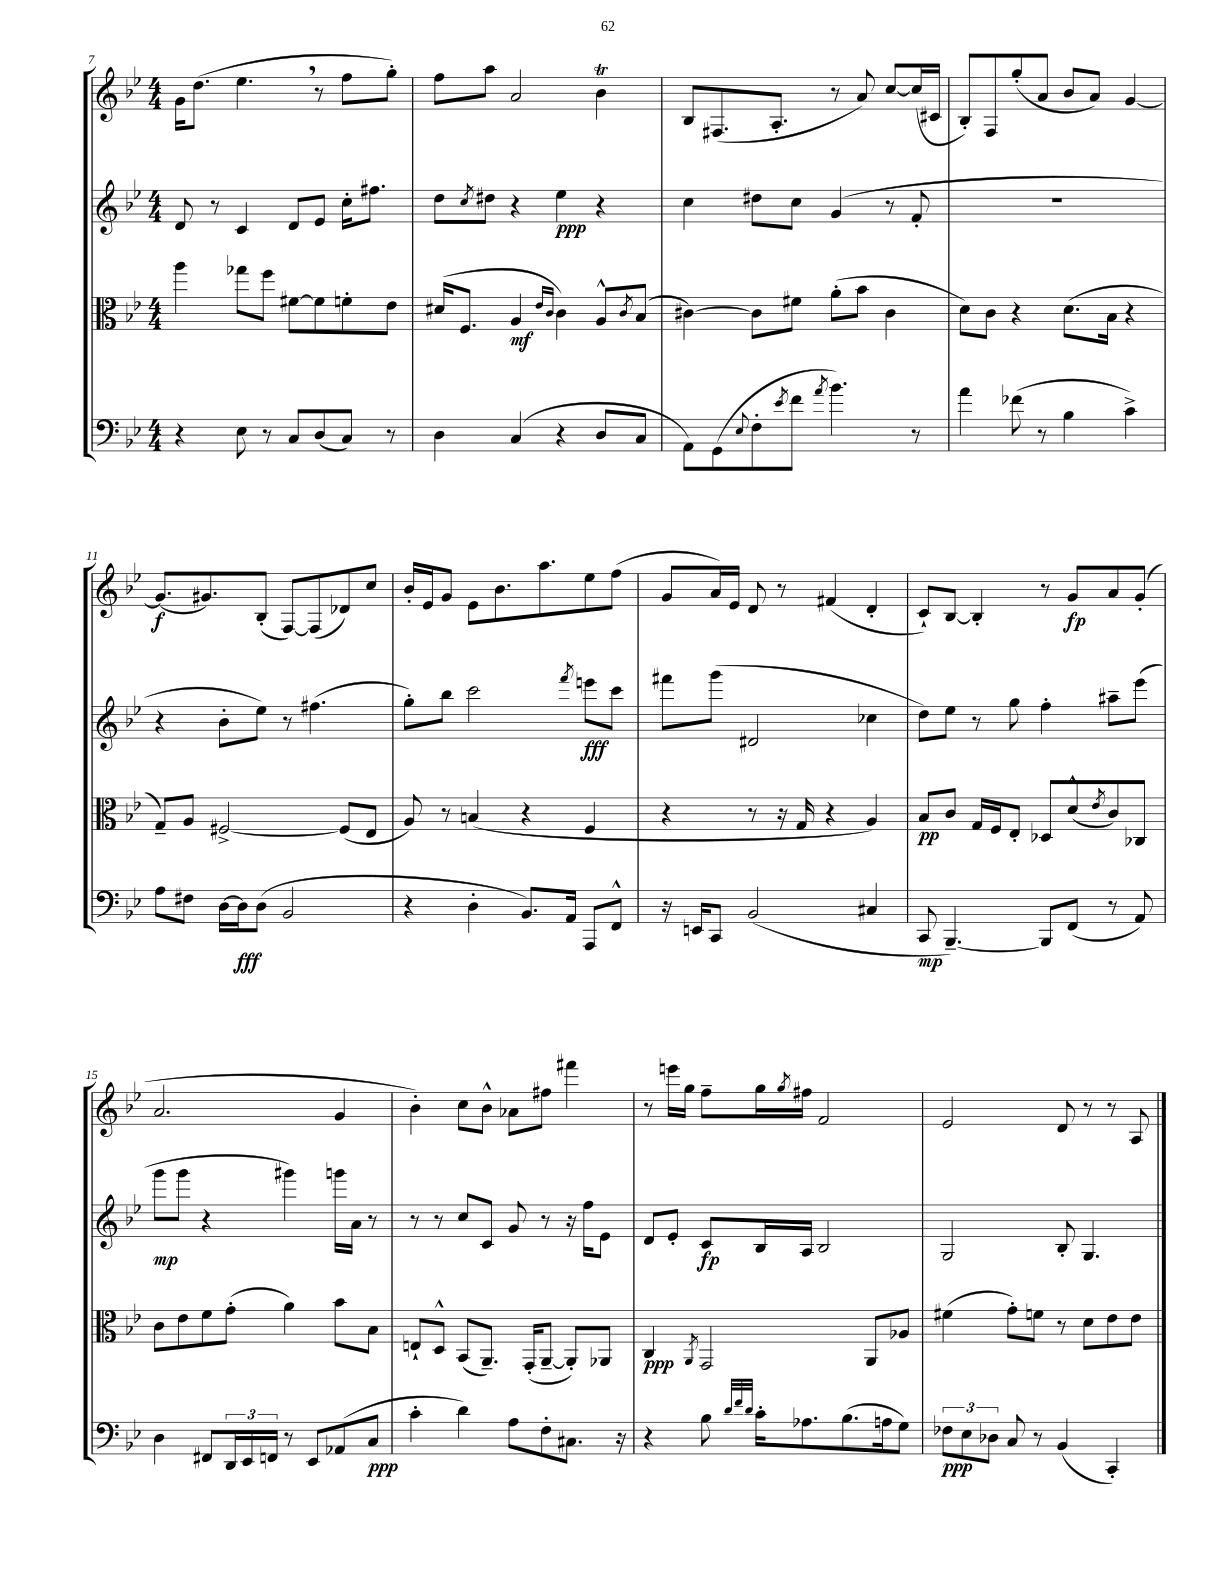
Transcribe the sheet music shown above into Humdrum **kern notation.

**kern	**dynam	**kern	**dynam	**kern	**dynam	**kern	**dynam
*part4	*part4	*part3	*part3	*part2	*part2	*part1	*part1
*staff4	*staff4	*staff3	*staff3	*staff2	*staff2	*staff1	*staff1
*clefF4	*	*clefC3	*	*clefG2	*	*clefG2	*
*k[b-e-]	*	*k[b-e-]	*	*k[b-e-]	*	*k[b-e-]	*
*M4/4	*	*M4/4	*	*M4/4	*	*M4/4	*
=7	=7	=7	=7	=7	=7	=7	=7
4r	.	4aa\	.	8d/	.	16g\KL	.
.	.	.	.	.	.	(8.dd\J	.
.	.	.	.	8r	.	.	.
8E-\	.	8gg-X\L	.	4c/	.	4.ee-,\	.
8r	.	8ff\J	.	.	.	.	.
8C/L	.	[8f#X\L	.	8d/L	.	.	.
(8D/	.	8f#\]	.	8e-/J	.	8r	.
8C/J)	.	8fn'\	.	16cc'\KL	.	8ff\L	.
.	.	.	.	8.ff#X\J	.	.	.
8r	.	8e-\J	.	.	.	8gg'\J)	.
=8	=8	=8	=8	=8	=8	=8	=8
4D\	.	(16d#X/KL	.	8dd\L	.	8ff\L	.
.	.	8.F/J	.	.	.	.	.
.	.	.	.	8qcc/	.	.	.
.	.	.	.	8dd#X\J	.	8aa\J	.
(4C/	.	4A/	mf	4r	.	2a/	.
.	.	16qqe-/LL	.	.	.	.	.
.	.	16qqc/JJ	.	.	.	.	.
4r	.	4c\)	.	4ee-\	ppp	.	.
8D/L	.	8A^^/L	.	4r	.	4b-T\	.
.	.	8qc/	.	.	.	.	.
8C/J	.	(8B-/J	.	.	.	.	.
=9	=9	=9	=9	=9	=9	=9	=9
8AA\L)	.	[4c#X\)	.	4cc\	.	8B-/L	.
(8GG\	.	.	.	.	.	(8.F#X/	.
8qqE-/	.	.	.	.	.	.	.
8F'\	.	8c#\L]	.	8dd#X\L	.	.	.
.	.	.	.	.	.	8.A'/J	.
8qe-/	.	.	.	.	.	.	.
8f\J	.	8f#X\J	.	8cc\J	.	.	.
8qa/	.	.	.	.	.	.	.
4.b-\)	.	(8a'\L	.	(4g/	.	8r	.
.	.	8b-\J	.	.	.	8a/)	.
.	.	4c#\	.	8r	.	[8cc/L	.
8r	.	.	.	8f'/	.	(16cc/L]	.
.	.	.	.	.	.	16c#X/JJ	.
=10	=10	=10	=10	=10	=10	=10	=10
4a\	.	8d\L)	.	1r	.	8B-'/L)	.
.	.	8c\J	.	.	.	8F/	.
(8f-X\	.	4r	.	.	.	(8gg'/	.
8r	.	.	.	.	.	8a/J	.
4B-\	.	(8.d\L	.	.	.	8b-/L	.
.	.	.	.	.	.	8a/J)	.
.	.	16B-\Jk	.	.	.	.	.
4c^\)	.	4r	.	.	.	[4g/	.
!!LO:LB:g=z
=11	=11	=11	=11	=11	=11	=11	=11
8A\L	.	8G~/L)	.	4r	.	(8.g/L]	f
8F#X\J	.	8A/J	.	.	.	.	.
.	.	.	.	.	.	8.g#X/)	.
[16D\LL	.	[2F#X^/	.	8b-'\L	.	.	.
16D\J]	fff	.	.	.	.	.	.
(8D\J	.	.	.	8ee-\J)	.	(8B-'/J	.
2BB-/	.	.	.	8r	.	[8F/L)	.
.	.	.	.	(4.ff#X\	.	(8F/]	.
.	.	(8F#/L]	.	.	.	8d-X/)	.
.	.	8E-/J	.	.	.	8cc/J	.
=12	=12	=12	=12	=12	=12	=12	=12
4r	.	8A/)	.	8gg'\L)	.	16b-'/LL	.
.	.	.	.	.	.	16e-/J	.
.	.	8r	.	8bb-\J	.	8g/J	.
4D'\	.	(4Bn/	.	2ccc\	.	8e-\L	.
.	.	.	.	.	.	8.b-\	.
8.BB-/L)	.	4r	.	.	.	.	.
.	.	.	.	.	.	8.aa\	.
16AA/Jk	.	.	.	.	.	.	.
.	.	.	.	8qfff/	.	.	.
8AAA/L	.	4F/	.	8eeen\L	fff	8ee-\	.
8FF^^/J	.	.	.	8ccc\J	.	(8ff\J	.
=13	=13	=13	=13	=13	=13	=13	=13
16r	.	4r	.	8fff#X\L	.	8g/L	.
16EEn/KL	.	.	.	.	.	.	.
8CC/J	.	.	.	(8ggg\J	.	16a/L)	.
.	.	.	.	.	.	16e-/JJ	.
(2BB-/	.	8r	.	2d#X/	.	8d/	.
.	.	16r	.	.	.	8r	.
.	.	16G/	.	.	.	.	.
.	.	4r	.	.	.	(4f#X/	.
4C#X/	.	4A/)	.	4cc-X\	.	4d'/	.
=14	=14	=14	=14	=14	=14	=14	=14
8CC/	mp	8B-/L	pp	8dd\L)	.	8c`/L)	.
[4.BBB-~/)	.	8c/J	.	8ee-\J	.	[8B-/J	.
.	.	16G/LL	.	8r	.	4B-'/]	.
.	.	16F/J	.	.	.	.	.
.	.	8E-'/J	.	8gg\	.	.	.
8BBB-/L]	.	8D-X/L	.	4ff'\	.	8r	.
(8FF/J	.	(8d^^/	.	.	.	8g/L	fp
.	.	8qe-/	.	.	.	.	.
8r	.	8c/)	.	8aa#X~\L	.	8a/	.
8AA/)	.	8C-X/J	.	(8eee-\J	.	(8g'/J	.
!!LO:LB:g=z
=15	=15	=15	=15	=15	=15	=15	=15
4D\	.	8c\L	.	8ggg\L	mp	2.a/	.
.	.	8e-\	.	8ggg\J	.	.	.
8FF#X/L	.	8f\	.	4r	.	.	.
24DD/L	.	(8g'\J	.	.	.	.	.
24EE-/	.	.	.	.	.	.	.
24FFn/JJ	.	.	.	.	.	.	.
8r	.	4a\)	.	4ggg#X\)	.	.	.
8EE-/L	.	.	.	.	.	.	.
(8AA-X/	.	8b-\L	.	16gggn\LL	.	4g/	.
.	.	.	.	16a\JJ	.	.	.
8C/J	ppp	8B-\J	.	8r	.	.	.
=16	=16	=16	=16	=16	=16	=16	=16
4c'\	.	8En`/L	.	8r	.	4b-'\)	.
.	.	8D^^/J	.	8r	.	.	.
4d\)	.	(8BB-/L	.	8cc/L	.	8cc\L	.
.	.	8.AA~/J)	.	8c/J	.	8b-^^\J	.
8A\L	.	.	.	8g/	.	8a-X\L	.
.	.	(16GG'/KL	.	.	.	.	.
8F'\	.	[8AA~/J	.	8r	.	8ff#X\J	.
8.C#X\J	.	8AA'/L])	.	16r	.	4fff#X\	.
.	.	.	.	16ff\KL	.	.	.
.	.	8AA-X/J	.	8e-\J	.	.	.
16r	.	.	.	.	.	.	.
=17	=17	=17	=17	=17	=17	=17	=17
4r	.	4C/	ppp	8d/L	.	8r	.
.	.	.	.	8e-'/J	.	16eeen\LL	.
.	.	.	.	.	.	16gg\JJ	.
.	.	8qAA/	.	.	.	.	.
8B-\	.	2GG/	.	8c/L	fp	8ff~\L	.
32qqd/LLL	.	.	.	.	.	.	.
32qqf/	.	.	.	.	.	.	.
32qqd/JJJ	.	.	.	.	.	.	.
16c'\KL	.	.	.	16B-/L	.	16gg\L	.
.	.	.	.	.	.	8qgg/	.
8.A-X\	.	.	.	16A/JJ	.	16ff#X\JJ	.
.	.	.	.	2B-/	.	2f/	.
(8.B-\	.	.	.	.	.	.	.
.	.	8AA/L	.	.	.	.	.
16An\k	.	.	.	.	.	.	.
8G\J)	.	8A-X/J	.	.	.	.	.
=18	=18	=18	=18	=18	=18	=18	=18
12F-X\L	ppp	(4f#X\	.	2G/	.	2e-/	.
12E-\	.	.	.	.	.	.	.
12D-X\J	.	.	.	.	.	.	.
8C/	.	8g'\L)	.	.	.	.	.
8r	.	8fn\J	.	.	.	.	.
(4BB-/	.	8r	.	8B-'/	.	8d/	.
.	.	8d\L	.	4.G/	.	8r	.
4CC'/)	.	8e-\	.	.	.	8r	.
.	.	8e-\J	.	.	.	8A/	.
==	==	==	==	==	==	==	==
*-	*-	*-	*-	*-	*-	*-	*-
